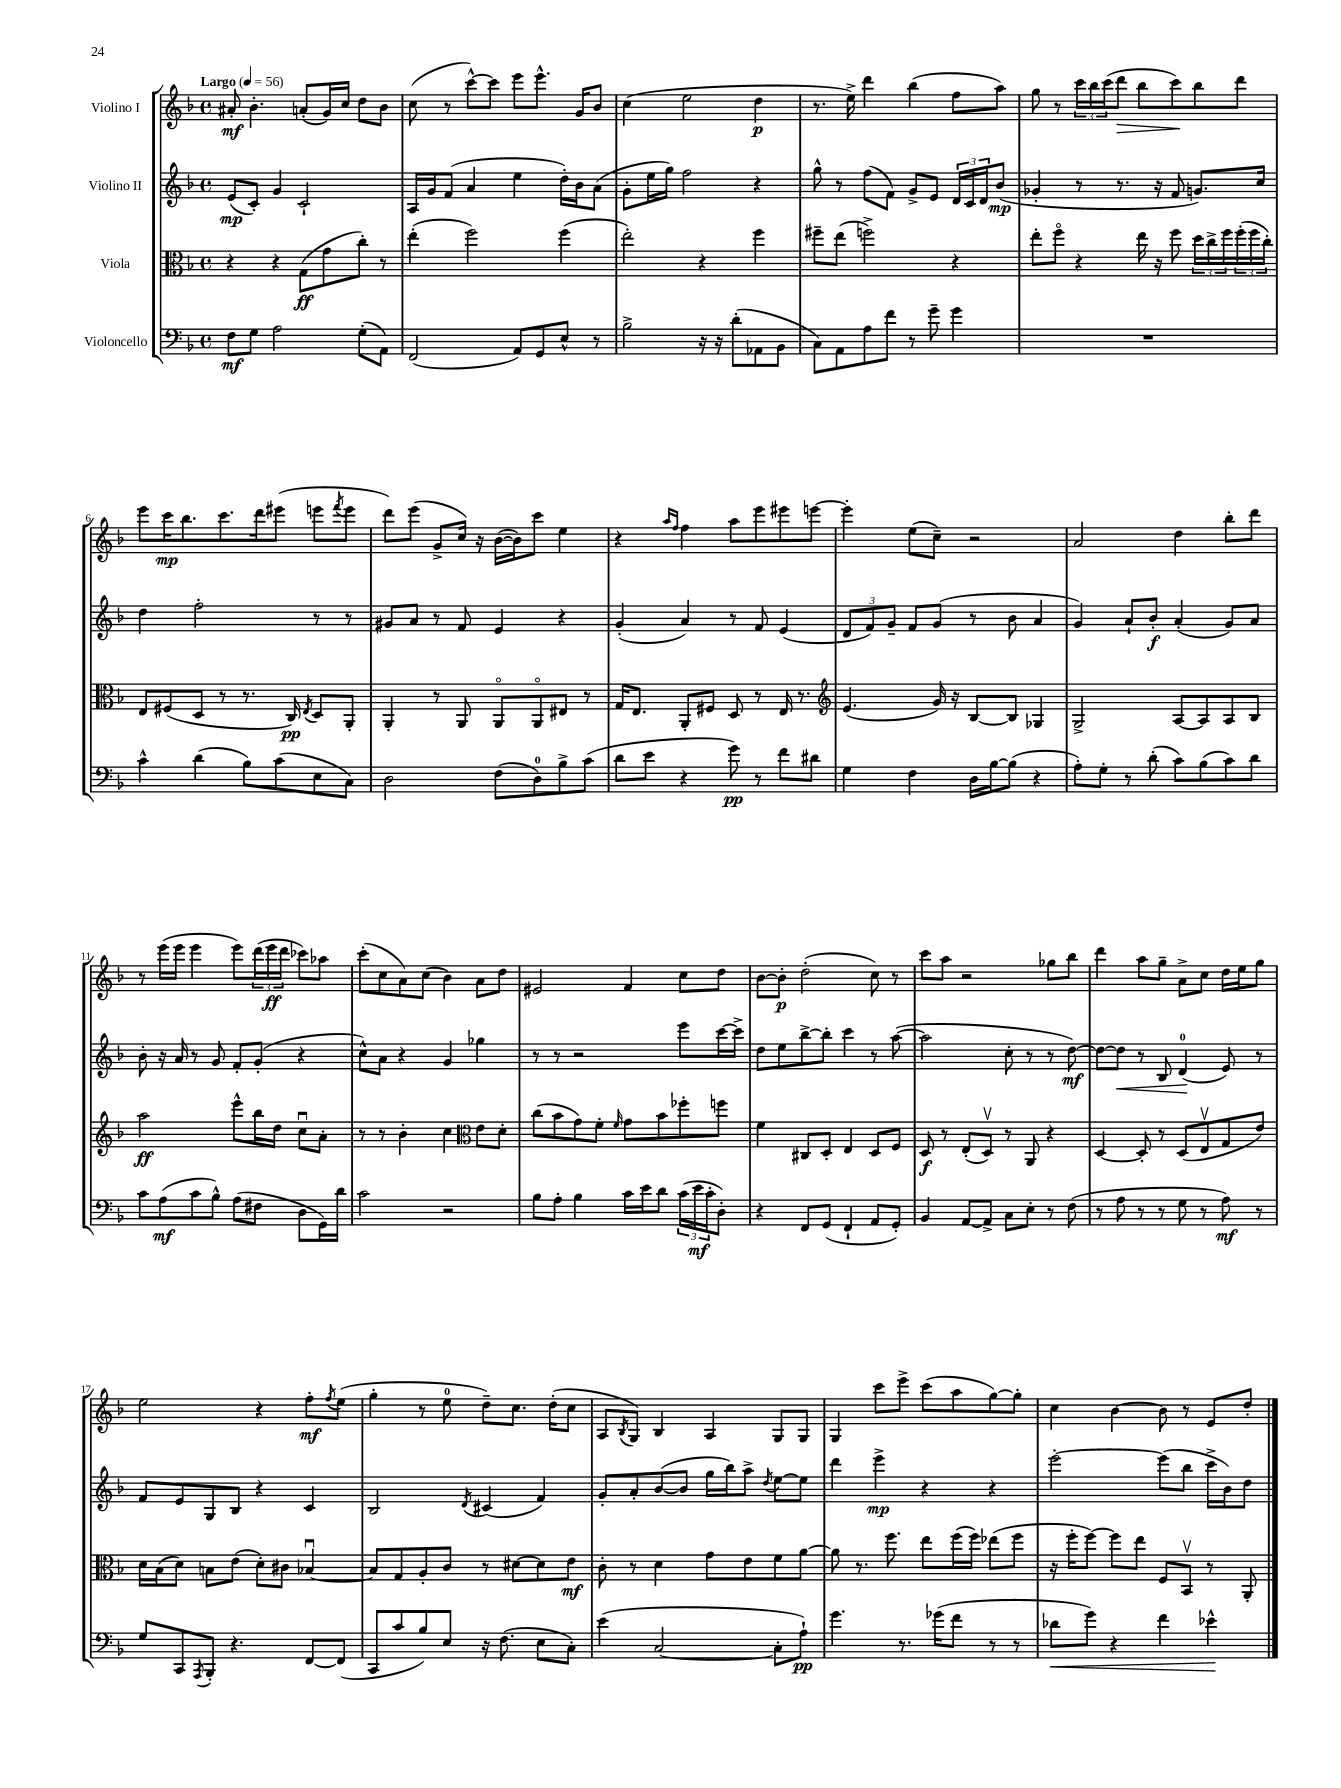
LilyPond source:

<<
\new StaffGroup <<
\new Staff = "s0" \with { instrumentName = "Violino I" } {
    \clef treble \key f \major \defaultTimeSignature \time 4/4 \tempo "Largo" 4 = 56
    ais'8-.\mf bes'4.-. a'8-.( g'16) c''16 d''8 bes'8 |
    c''8( r8 c'''8~-^) c'''8 e'''8 e'''8.-^ g'16 bes'8 |
    c''4( e''2 d''4\p |
    r8. e''16->) d'''4 bes''4( f''8 a''8) |
    g''8 r8 \tuplet 3/2 { c'''16 bes''16 c'''16( } d'''8\> bes''8 c'''8\!) bes''8 d'''8 |
    e'''8 c'''16\mp bes''8. c'''8. d'''16 eis'''8( e'''8 \acciaccatura { f'''8 } e'''8 |
    d'''8) e'''8( g'8-> c''16) r16 bes'16~( bes'16) c'''8 e''4 |
    r4 \grace { a''16 f''16 } f''4 a''8 e'''8 eis'''8 e'''8~ |
    e'''4-. e''8( c''8--) r2 |
    a'2 d''4 bes''8-. d'''8 |
    r8 e'''16( e'''16 e'''4 e'''8) \tuplet 3/2 { d'''16( e'''16\ff d'''16 } ces'''8) aes''8 |
    c'''8-.( c''8 a'8) c''8( bes'4) a'8 d''8 |
    eis'2 f'4 c''8 d''8 |
    bes'8~ bes'8-.\p d''2-.( c''8) r8 |
    c'''8 a''8 r2 ges''8 bes''8 |
    d'''4 a''8 g''8-- a'8-> c''8 d''16 e''16 g''8 |
    e''2 r4 f''8-.\mf \acciaccatura { f''8 } e''8( |
    g''4-. r8 e''8-0 d''8--) c''8. d''16-.( c''8 |
    a8 \acciaccatura { bes8 } g8) bes4 a4 g8 g8 |
    g4 c'''8 e'''8-> c'''8( a''8 g''8~) g''8-. |
    c''4 bes'4~ bes'8 r8 e'8 d''8-. \bar "|." |
}
\new Staff = "s1" \with { instrumentName = "Violino II" } {
    \clef treble \key f \major \defaultTimeSignature \time 4/4
    e'8\mp( c'8-.) g'4 c'2-! |
    a16 g'16 f'8( a'4 e''4 d''16-.) bes'16 a'8( |
    g'8-. e''16 g''16) f''2 r4 |
    g''8-^ r8 f''8( f'8) g'8-> e'8 \tuplet 3/2 { d'16 c'16 d'16 } bes'8\mp( |
    ges'4-. r8 r8. r16 f'8 g'8.) c''16 |
    d''4 f''2-. r8 r8 |
    gis'8 a'8 r8 f'8 e'4 r4 |
    g'4-.( a'4) r8 f'8 e'4( |
    \tuplet 3/2 { d'8 f'8) g'8-- } f'8 g'8( r8 bes'8 a'4 |
    g'4) a'8-! bes'8-.\f a'4-.( g'8) a'8 |
    bes'8-. r16 a'16 r8 g'8 f'8-. g'8-.( r4 |
    c''8-^) a'8 r4 g'4 ges''4 |
    r8 r8 r2 e'''8 c'''16~ c'''16-> |
    d''8 e''8 bes''8~-> bes''8-. c'''4 r8 a''8~( |
    a''2 c''8-. r8 r8 d''8~\mf) |
    d''8~ d''8\< r8 bes8 d'4-0\!( e'8) r8 |
    f'8 e'8 g8 bes8 r4 c'4 |
    bes2 \acciaccatura { d'8 } cis'4( f'4) |
    g'8-. a'8-. bes'8~( bes'8 g''16 bes''16) a''8-> \acciaccatura { d''8 } e''8~ e''8 |
    d'''4 e'''4->\mp r4 r4 |
    e'''2~-. e'''8( bes''8 c'''16-> bes'16) d''8 \bar "|." |
}
\new Staff = "s2" \with { instrumentName = "Viola" } {
    \clef alto \key f \major \defaultTimeSignature \time 4/4
    r4 r4 g8\ff( g'8 c''8-.) r8 |
    e''4-.( f''2) f''4( |
    e''2-.) r4 f''4 |
    fis''8-- e''8( f''2->) r4 |
    e''8-. f''8\flageolet r4 e''16 r16 f''8 \tuplet 3/2 { d''16 c''16-> f''16 } \tuplet 3/2 { f''16-.( f''16 c''16-.) } |
    e8 fis8( d8 r8 r8. c16\pp) \acciaccatura { e8 } d8 a,8-. |
    a,4-. r8 a,8 a,8\flageolet a,8\flageolet eis8 r8 |
    g16 e8. a,8-. fis8 d8 r8 e16 r8. |
    \clef treble e'4.( g'16) r16 bes8~ bes8 ges4 |
    g2-> a8~ a8 a8 bes8 |
    a''2\ff e'''8-^ bes''16 d''16 c''8\downbow a'8-. |
    r8 r8 bes'4-. c''4 \clef alto e'8 d'8-. |
    c''8( bes'8 g'8) f'8-. \grace { f'16 } g'8 bes'8 fes''8-. f''8 |
    f'4 cis8 d8-. e4 d8 f8 |
    d8\f r8 e8-.( d8\upbow) r8 a,8 r4 |
    d4~ d8-. r8 d8( e8\upbow g8 e'8) |
    d'16 bes16( d'8) b8 e'8( d'8-.) cis'8 bes4~\downbow |
    bes8 g8 a8-. c'8 r8 dis'8~ dis'8 e'8\mf |
    c'8-. r8 d'4 g'8 e'8 f'8 a'8~ |
    a'8 r8. f''8. e''8 f''16( f''16) ees''8( f''8 |
    r16 f''16-. f''8~) f''8 e''8 f8 bes,8\upbow r8 a,8-. \bar "|." |
}
\new Staff = "s3" \with { instrumentName = "Violoncello" } {
    \clef bass \key f \major \defaultTimeSignature \time 4/4
    f8\mf g8 a2 g8-.( a,8) |
    f,2( a,8) g,8 e8-^ r8 |
    bes2-> r16 r16 d'8-.( aes,8 bes,8 |
    c8) a,8 a8 f'8 r8 g'8-- g'4 |
    R1 |
    c'4-^ d'4( bes8) c'8( e8 c8) |
    d2 f8( d8-0) bes8-> c'8( |
    d'8 e'8 r4 g'8\pp) r8 f'8 dis'8 |
    g4 f4 d16 bes16~ bes8( r4 |
    a8-.) g8-. r8 d'8-.( c'8) bes8( c'8) d'8 |
    c'8 a8\mf( c'8 bes8-^) a8( fis8 d8 g,16) d'16 |
    c'2 r2 |
    bes8 a8-. bes4 c'16 e'16 d'8 \tuplet 3/2 { c'16( e'16\mf c'16-. } d8-.) |
    r4 f,8 g,8( f,4-! a,8 g,8-.) |
    bes,4 a,8~ a,8-> c8 e8-. r8 f8( |
    r8 a8 r8 r8 g8 r8 a8\mf) r8 |
    g8 c,8 \acciaccatura { a,,8 } bes,,8-. r4. f,8~ f,8( |
    c,8 c'8 bes8) e8 r16 f8.( e8 c8-.) |
    e'4( c2~ c8-. a8-!\pp) |
    g'4. r8. ges'16( f'8 r8 r8 |
    des'8\< g'8) r4 f'4 ees'4-^\! \bar "|." |
}
>>
>>
